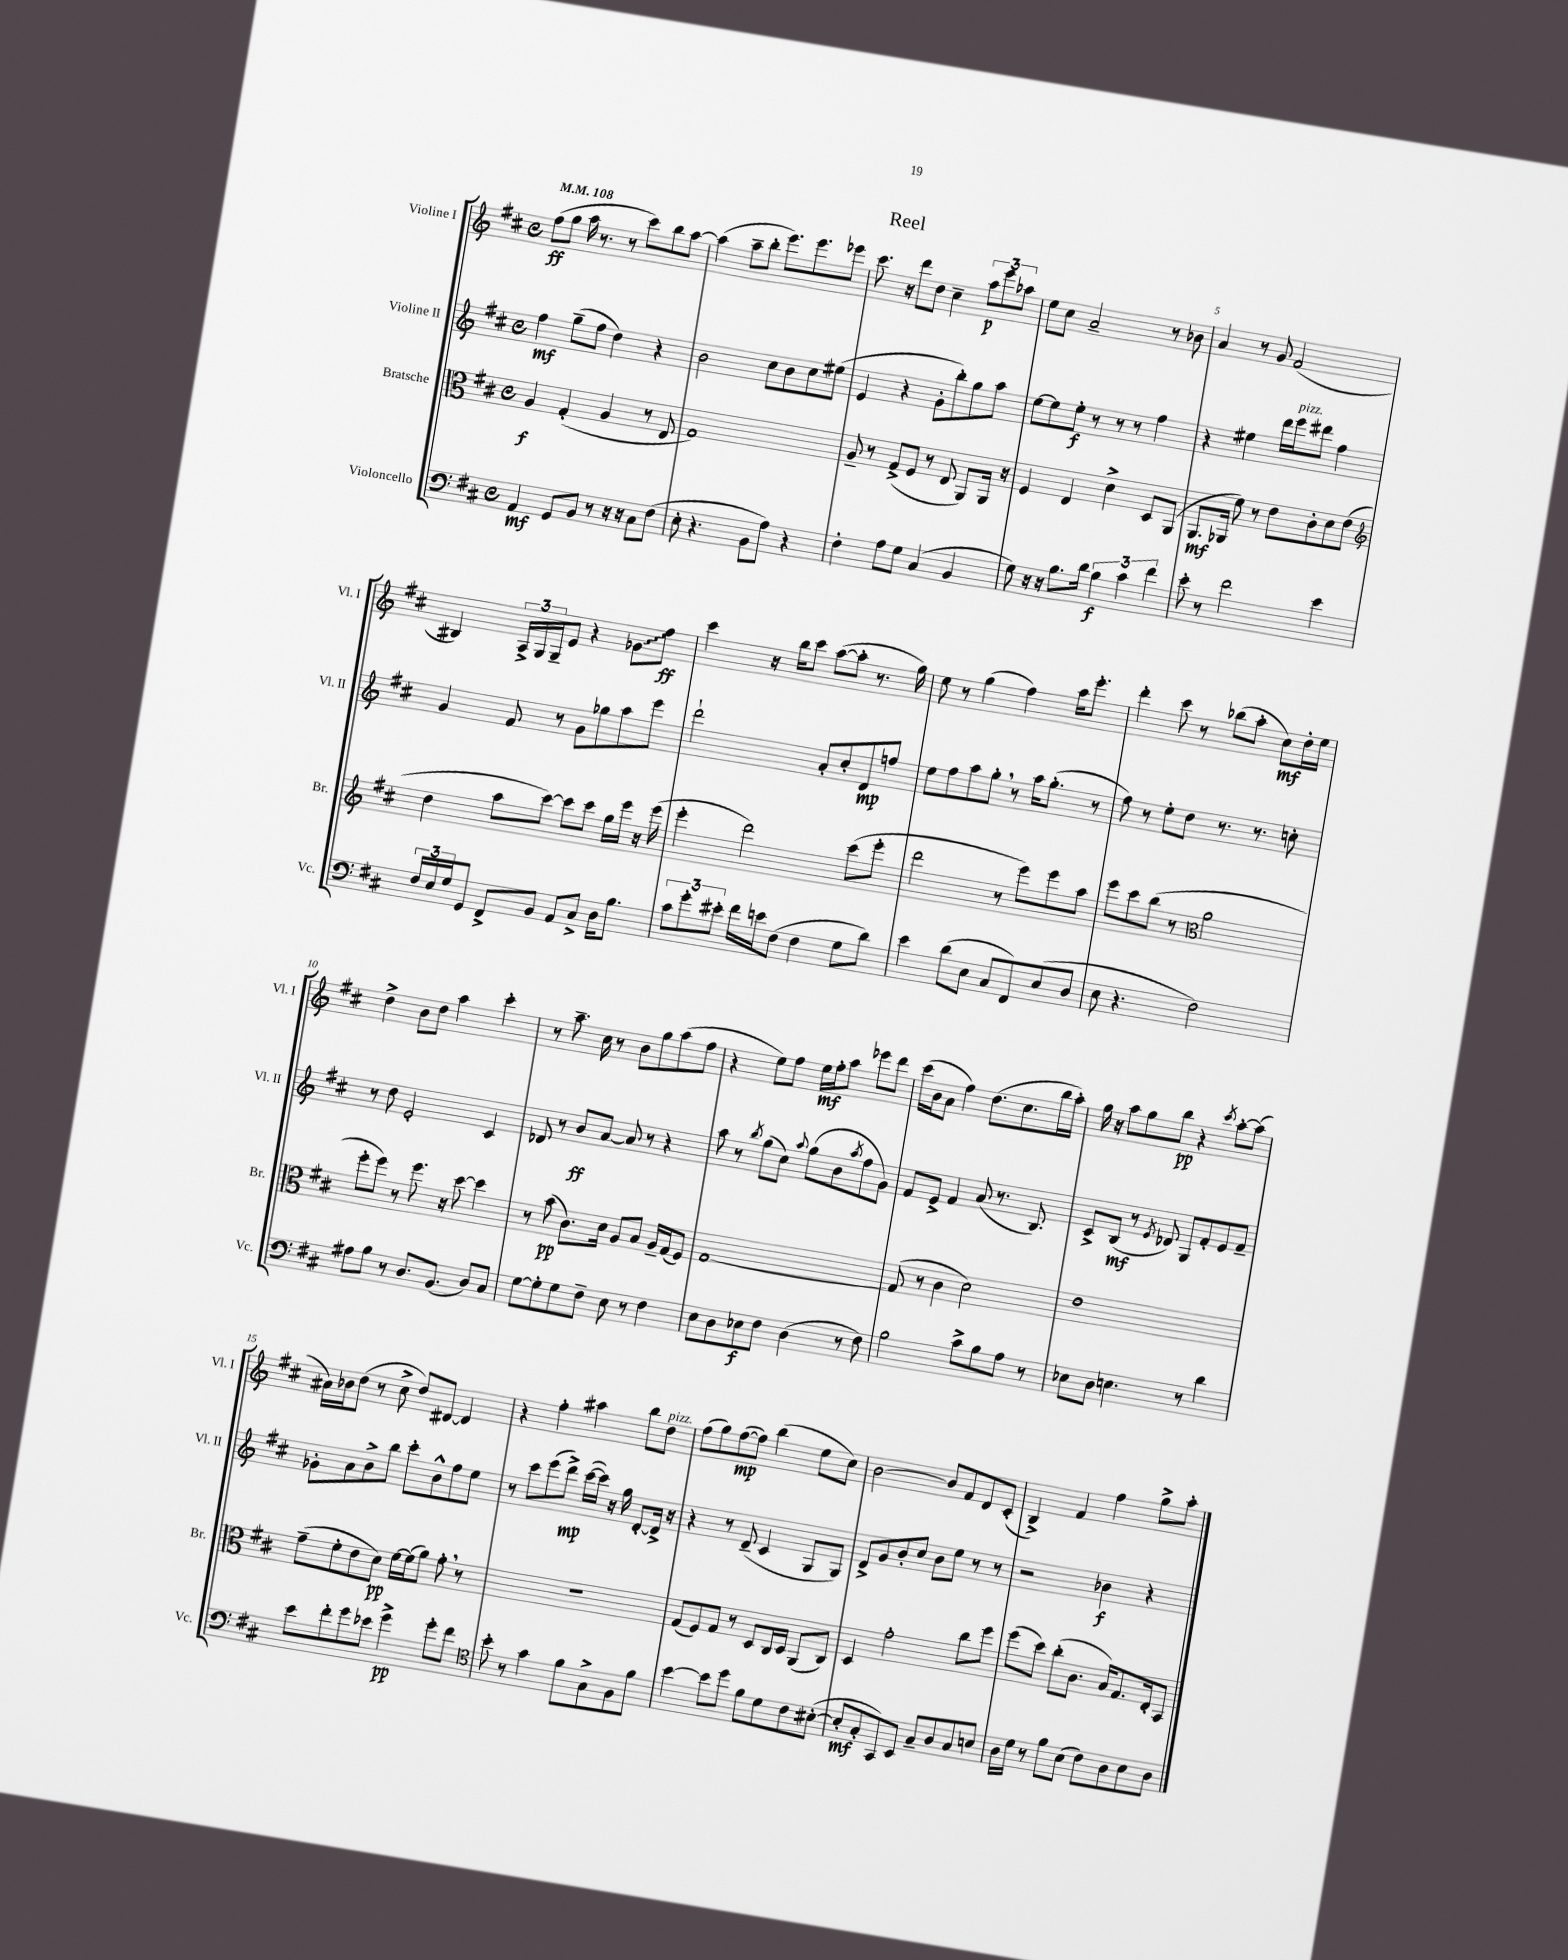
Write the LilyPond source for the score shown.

\header { title = "Reel" }
<<
\new StaffGroup <<
\new Staff = "s0" \with { instrumentName = "Violine I" shortInstrumentName = "Vl. I" } {
    \clef treble \key d \major \defaultTimeSignature \time 4/4 \tempo 4 = 108
    fis''8\ff( g''8 a''16 r8. r8 cis'''8) b''8 a''8~ |
    a''4( a''8-- b''8-. e'''8.) e'''8. ees'''8 |
    cis'''8. r16 d'''8 d''8 cis''4-- \tuplet 3/2 { a''8\p e'''8 aes''8 } |
    e''8 cis''8 a'2-- r8 bes'8 |
    a'4 r8 g'8 fis'2( |
    bis4) \tuplet 3/2 { a16-> g16 g16-- } e'8 r4 \once \override Glissando.style = #'zigzag ges'8\glissando fis''8\ff |
    cis'''4 r16 b''16 cis'''8 a''8~( a''8-. r8. g''16) |
    e''8 r8 g''4( fis''4) a''16 e'''8.-. |
    d'''4-. cis'''8 r8 bes''8( a''8-. cis''8\mf) d''16-. e''16 |
    d''4-> b'8 d''8 a''4 cis'''4-. |
    r8 a''8.-- cis''16 r8 b'8 g''8 a''8( fis''8 |
    r4 e''8) fis''8 e''16\mf fis''16-. a''8 ees'''8 d'''8 |
    cis'''16( b'16 a'8 fis''4) d''8.( cis''8. b''16 a''16-.) |
    g''16 r16 a''8 g''8 b''8\pp r4 \acciaccatura { cis'''8 } a''8~-. a''8( |
    ais'16) bes'16 d''8( r8 cis''8-> d''8) dis'8~ dis'4 |
    r4 fis''4-. ais''4 b''8 d''8^\markup { \italic "pizz." } |
    fis''8( g''8) fis''8~\mp( fis''8) b''4( e''8 cis''8) |
    b'2~ b'8 fis'8 d'8 cis'8-.( |
    b4->) fis'4 fis''4 g''8-> a''8-. \bar "|." |
}
\new Staff = "s1" \with { instrumentName = "Violine II" shortInstrumentName = "Vl. II" } {
    \clef treble \key d \major \defaultTimeSignature \time 4/4
    fis''4\mf g''8--( fis''8 d''4) r4 |
    b'2 cis''8 b'8 cis''8 eis''8( |
    e'4 r4 g'8-. b''8-.) g''8 a''8 |
    e''8~ e''8 e''8-.\f r8 r8 r8 fis''4 |
    r4 eis''4 d'''16 e'''16^\markup { \italic "pizz." } dis'''8 fis''4 |
    g'4 fis'8 r8 g'8 ges''8 a''8 e'''8 |
    d'''2-! a'8-. cis''8-. d'8\mp f''8 |
    e''8 fis''8 a''8 g''8-. \breathe r8 a''16 g''8.-.( r8 |
    fis''8) r8 e''8-. d''8 r8. r8. c''8-. |
    r8 d''8 e'2-. cis'4 |
    des'8 r8 b'8\ff a'8~ a'8 r8 r4 |
    a''8 r8 \acciaccatura { b''8 } g''8( cis''8) \appoggiatura { a''8 } g''8( b'8 \acciaccatura { a''8 } fis''8 g'8) |
    fis'8 e'8-> fis'4 a'8( r8. b8.) |
    cis'8-> b8\mf( r8 \acciaccatura { e'8 } des'8) g8 fis'8-. e'8 fis'8-- |
    ges'8-. a'8 b'8-> b''8 cis'''8-. b'8-^ fis''8 e''8 |
    r8 cis'''8 e'''8( d'''8->\mp) cis'''16~( cis'''16) r16 g''16 d'8~-. d'16-> r16 |
    r4 r8 d'8--( cis'4 g8 g8) |
    d'8-> g'8 b'8-. cis''8 b'8 e''8 r8 r8 |
    r2 bes'4\f r4 \bar "|." |
}
\new Staff = "s2" \with { instrumentName = "Bratsche" shortInstrumentName = "Br." } {
    \clef alto \key d \major \defaultTimeSignature \time 4/4
    a4\f g4-.( a4 r8 e8 |
    g1) |
    a8-- r8 g8->( fis8 r8 e8 a,8) a,16 r16 |
    fis4 e4 d'4-> d8 a,8( |
    a,8.\mf aes,16 fis'8) r8 e'8 cis'8-. d'8 e'8( |
    \clef treble d''4 a''8 cis'''8~) cis'''8 cis'''8 g''16 e'''16 r16 e'''16( |
    e'''4-. d'''2) cis'''8( e'''8-. |
    d'''2 r8 e'''8) e'''8 a''8 |
    e'''8 cis'''8 b''8( r8 \clef alto a'2 |
    fis''8-. fis''8) r8 fis''8. r16 d''8~ d''4 |
    r8 b'8\pp( cis'8.) d'16 a8 b8 a16-- g16( fis8) |
    g1~ |
    g8( r8 cis'4 d'2) |
    e'1 |
    g'8--( fis'8-. e'8 d'8\pp) fis'16~ fis'16( a'8) g'8-. \breathe r8 |
    R1 |
    g8( fis8) g8 r8 d8 cis16 d16 a,8( cis8) |
    d4 g'2-. cis''8 fis''8 |
    fis''8( d''8) cis''8-.( cis'8. b16) g8. e16-. b,8 \bar "|." |
}
\new Staff = "s3" \with { instrumentName = "Violoncello" shortInstrumentName = "Vc." } {
    \clef bass \key d \major \defaultTimeSignature \time 4/4
    a,4\mf g,8 b,8 r8 r16 r16 cis8 fis8( |
    e8-. r4. b,8 a8) r4 |
    fis4-. a8 g8 cis4( b,4 |
    g8) r16 r16 b8. d'16 \tuplet 3/2 { b4\f cis'4 fis'4 } |
    e'8-. r8 fis'2 e'4 |
    \tuplet 3/2 { fis16 e16 g16 } g,8 fis,8-> b,8 a,8 cis8-> d16 b8. |
    \tuplet 3/2 { cis'8 g'8-. eis'8-. } fis'16 e'16 fis8( fis4 g8 d'8) |
    e'4 d'8( e8 cis8 fis,8) e8( d8 |
    e8 r4. fis2) |
    ais8 b8 r8 d8. b,8.( d8) cis8 |
    g8~ g8-. g8 fis8-- e8 r8 fis4 |
    e8 d8 ees8\f fis8 d4( r8 fis8) |
    b2 cis'8-> b8 a8 r8 |
    ees8 d8 e4. r8 d'4 |
    e'8 fis'8-. g'8 ees'8 g'4->\pp g'8-. fis'8 |
    \clef tenor b'8-. r8 g'4 fis'8 g8-> fis8 fis'8 |
    b'4~ b'8 d''8 fis'8 d'8 cis'8 bis8~-.( |
    bis8-.\mf g8-. g,8) b,8 g8-- a8 g8 b8 |
    a16 d'16 r8 fis'8 b8( cis'8) a8 b8 a8 \bar "|." |
}
>>
>>
\layout { \context { \Score \override BarNumber.break-visibility = ##(#f #t #t) barNumberVisibility = #(every-nth-bar-number-visible 5) } }
